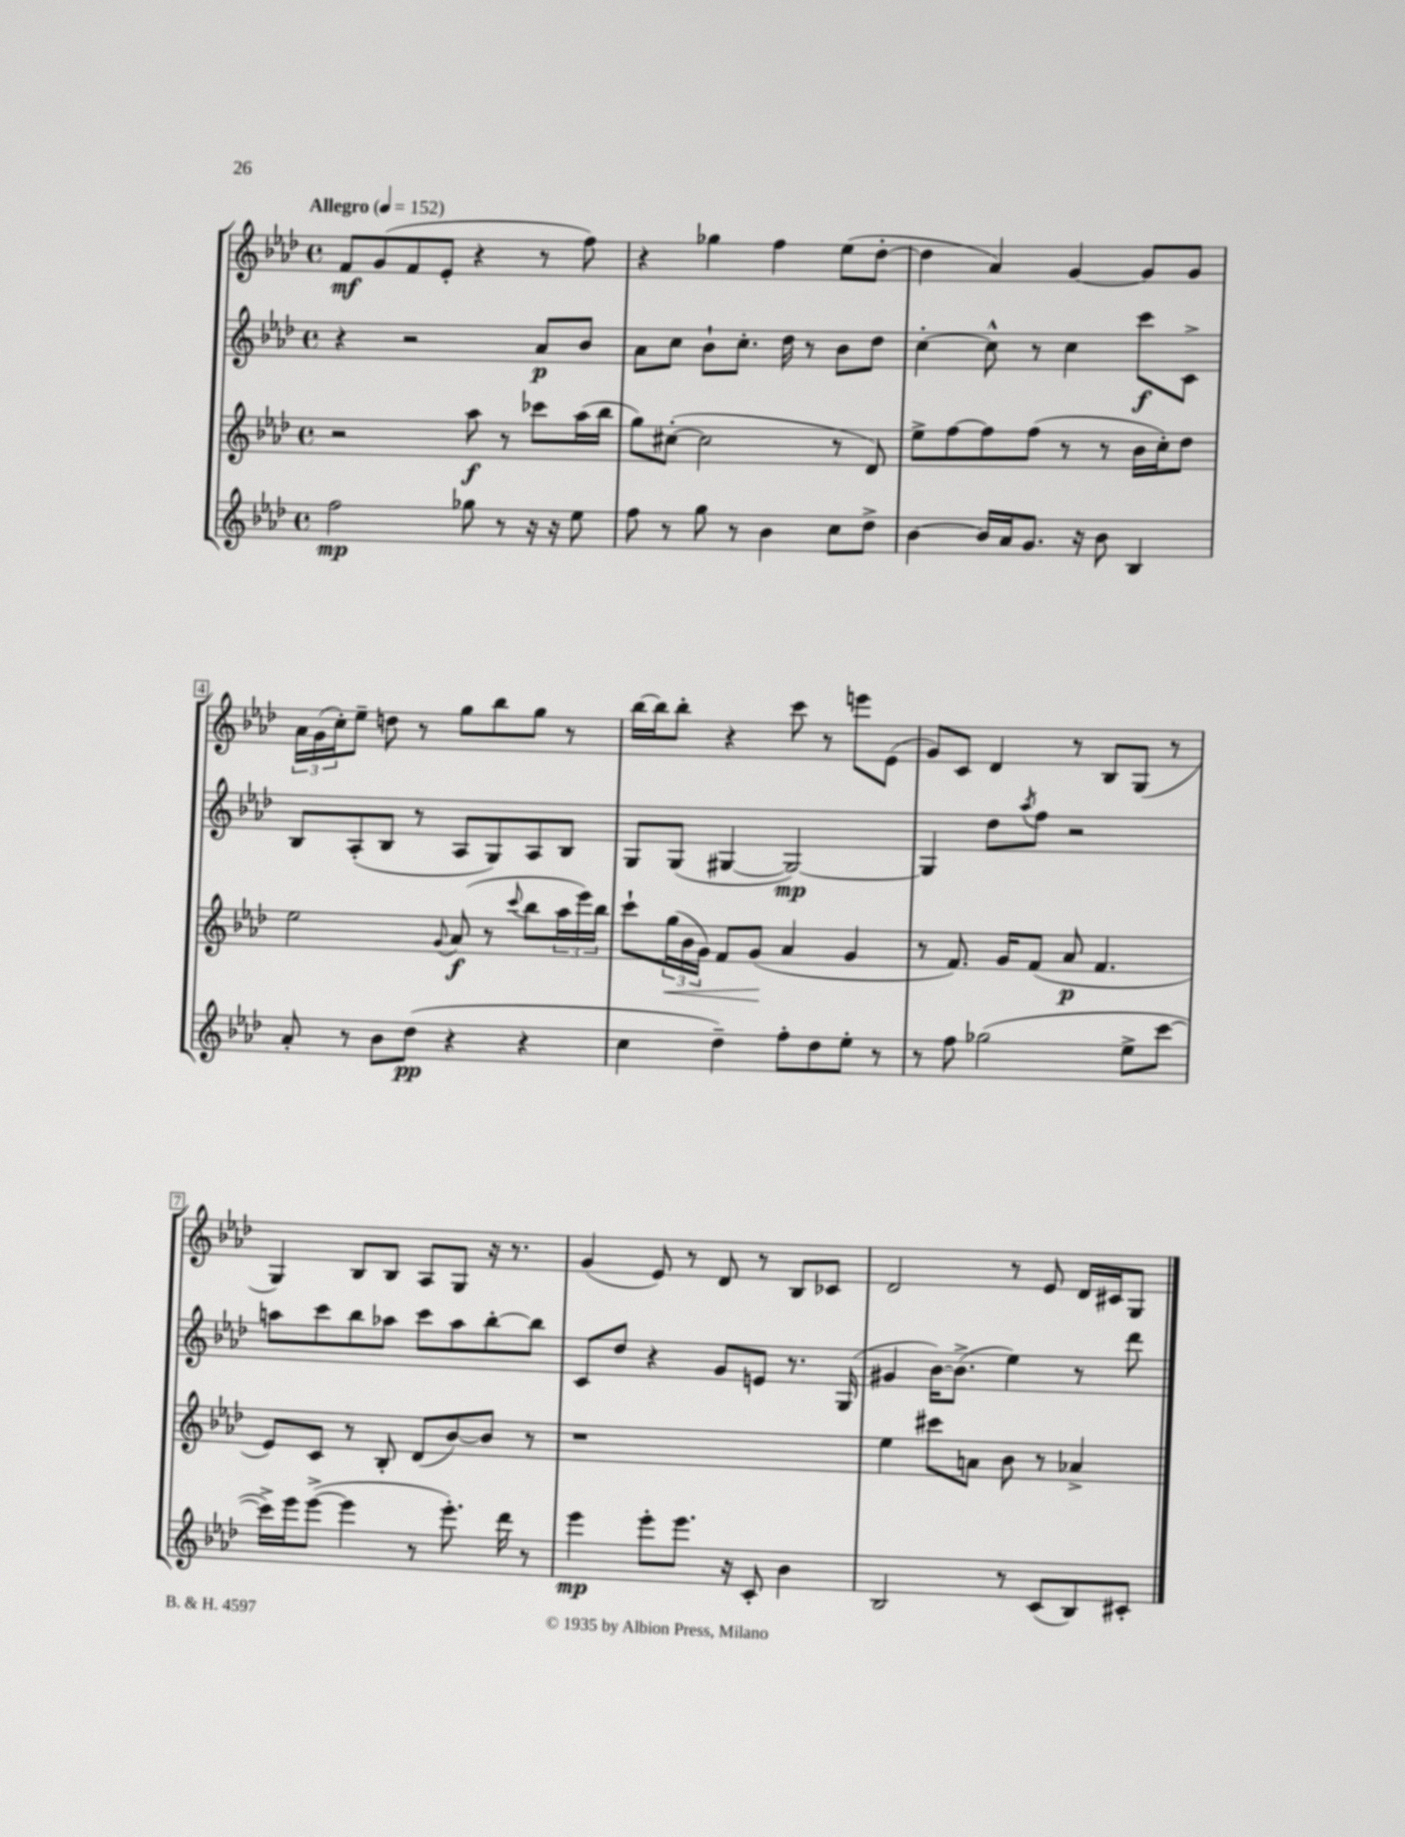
<<
\new StaffGroup <<
\new Staff = "s0" {
    \clef treble \key aes \major \defaultTimeSignature \time 4/4 \tempo "Allegro" 4 = 152
    f'8\mf g'8( f'8 ees'8-. r4 r8 f''8) |
    r4 ges''4 f''4 ees''8( des''8~-. |
    des''4 aes'4) g'4~ g'8 g'8 |
    \tuplet 3/2 { aes'16 g'16( c''16-.) } ees''8-- d''8 r8 g''8 bes''8 g''8 r8 |
    bes''16~ bes''16 bes''8-. r4 c'''8 r8 e'''8 ees'8( |
    g'8) c'8 des'4 r8 bes8 g8( r8 |
    g4) bes8 bes8 aes8 g8 r16 r8. |
    g'4( ees'8) r8 des'8 r8 bes8 ces'8 |
    des'2 r8 ees'8 des'16 cis'16 g8 \bar "|." |
}
\new Staff = "s1" {
    \clef treble \key aes \major \defaultTimeSignature \time 4/4
    r4 r2 aes'8\p bes'8 |
    aes'8 c''8 bes'8-! c''8.-. des''16 r8 bes'8 des''8 |
    c''4~-. c''8-^ r8 c''4 c'''8\f c'8-> |
    bes8 aes8-.( bes8 r8 aes8 g8) aes8 bes8 |
    g8 g8( gis4~ gis2~\mp) |
    gis4 des''8 \acciaccatura { aes''8 } f''8 r2 |
    a''8 c'''8 bes''8 aes''8 c'''8 aes''8 bes''8~-. bes''8 |
    c'8 des''8 r4 g'8 e'8 r8. g16( |
    gis'4 bes'16~) bes'8.->( ees''4) r8 des'''8 \bar "|." |
}
\new Staff = "s2" {
    \clef treble \key aes \major \defaultTimeSignature \time 4/4
    r2 aes''8\f r8 ces'''8 aes''16( bes''16 |
    g''8) cis''8~-.( cis''2 r8 des'8) |
    ees''8-> f''8~ f''8 f''8( r8 r8 bes'16 c''16-.) des''8 |
    ees''2 \appoggiatura { g'8 } aes'8\f( r8 \appoggiatura { c'''8 } bes''8 \tuplet 3/2 { aes''16 ees'''16) bes''16 } |
    c'''8-! \tuplet 3/2 { g''16\<( bes'16 g'16) } f'8 g'8\!( aes'4 g'4 |
    r8 f'8.) g'16 f'8( aes'8\p f'4. |
    ees'8) c'8 r8 bes8-. des'8( bes'8~) bes'8 r8 |
    r1 |
    ees''4 cis'''8 a'8 bes'8 r8 aes'4-> \bar "|." |
}
\new Staff = "s3" {
    \clef treble \key aes \major \defaultTimeSignature \time 4/4
    f''2\mp ges''8 r8 r16 r16 ees''8 |
    f''8 r8 g''8 r8 bes'4 c''8 des''8-> |
    bes'4~ bes'16 aes'16 g'8. r16 bes'8 bes4 |
    aes'8-. r8 bes'8 des''8\pp( r4 r4 |
    c''4 des''4--) f''8-. des''8 ees''8-. r8 |
    r8 f''8 ges''2( ees''8-> c'''8~ |
    c'''16->) ees'''16 ees'''8~->( ees'''4 r8 ees'''8.-.) des'''16 r8 |
    ees'''4\mp ees'''8-. ees'''8. r16 c'8-. bes'4 |
    bes2 r8 c'8( bes8) cis'8-. \bar "|." |
}
>>
>>
\layout { \context { \Score \override BarNumber.stencil = #(make-stencil-boxer 0.1 0.3 ly:text-interface::print) } }
